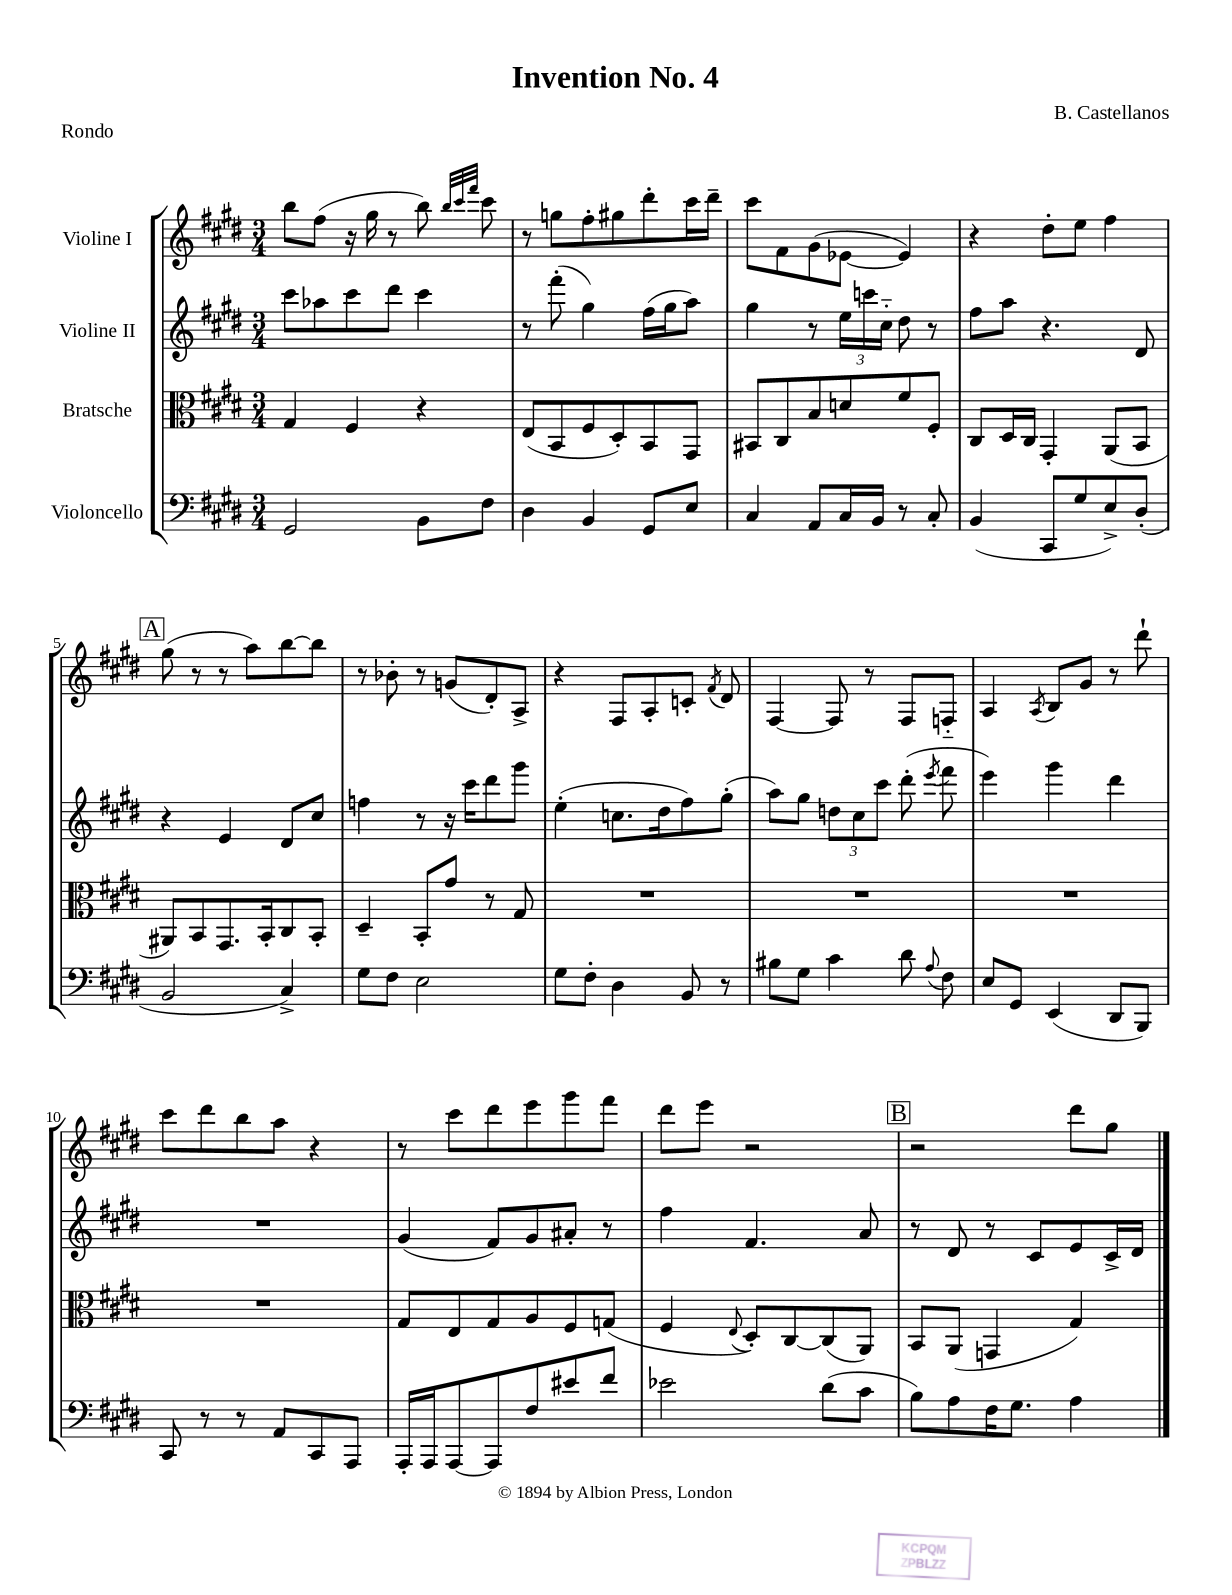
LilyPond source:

\header { title = "Invention No. 4" composer = "B. Castellanos" piece = "Rondo" }
<<
\new StaffGroup <<
\new Staff = "s0" \with { instrumentName = "Violine I" } {
    \clef treble \key e \major \numericTimeSignature \time 3/4
    \autoBeamOff b''8[ fis''8]( r16 gis''16 r8 b''8) \grace { b''32[ cis'''32 fis'''32] } cis'''8 |
    r8 g''8[ fis''8-. gis''8 dis'''8-. cis'''16 dis'''16]-- |
    cis'''8[ fis'8 gis'8( ees'8]~ ees'4) |
    r4 dis''8[-. e''8] fis''4 |
    \mark \markup { \box "A" } gis''8( r8 r8 a''8[) b''8~ b''8] |
    r8 bes'8-. r8 g'8[( dis'8-.) a8]-> |
    r4 fis8[ a8-. c'8]-. \acciaccatura { fis'8 } dis'8 |
    fis4~ fis8 r8 fis8[ f8]-_ |
    a4 \acciaccatura { a8 } b8[ gis'8] r8 dis'''8-! |
    cis'''8[ dis'''8 b''8 a''8] r4 |
    r8 cis'''8[ dis'''8 e'''8 gis'''8 fis'''8] |
    dis'''8[ e'''8] r2 |
    \mark \markup { \box "B" } r2 dis'''8[ gis''8] \bar "|." |
}
\new Staff = "s1" \with { instrumentName = "Violine II" } {
    \clef treble \key e \major \numericTimeSignature \time 3/4
    \autoBeamOff cis'''8[ aes''8 cis'''8 dis'''8] cis'''4 |
    r8 fis'''8-.( gis''4) fis''16[( gis''16 a''8]) |
    gis''4 r8 \tuplet 3/2 { e''16[ c'''16 cis''16]-_ } dis''8 r8 |
    fis''8[ a''8] r4. dis'8 |
    \mark \markup { \box "A" } r4 e'4 dis'8[ cis''8] |
    f''4 r8 r16 cis'''16[ dis'''8 gis'''8] |
    e''4-.( c''8.[ dis''16 fis''8) gis''8]-.( |
    a''8[) gis''8] \tuplet 3/2 { d''8[ cis''8 cis'''8] } dis'''8-.( \acciaccatura { e'''8 } fis'''8 |
    e'''4) gis'''4 dis'''4 |
    R2. |
    gis'4( fis'8[) gis'8 ais'8]-. r8 |
    fis''4 fis'4. a'8 |
    \mark \markup { \box "B" } r8 dis'8 r8 cis'8[ e'8 cis'16-> dis'16] \bar "|." |
}
\new Staff = "s2" \with { instrumentName = "Bratsche" } {
    \clef alto \key e \major \numericTimeSignature \time 3/4
    \autoBeamOff gis4 fis4 r4 |
    e8[( b,8 fis8 dis8-.) b,8 gis,8] |
    bis,8[ cis8 b8 d'8 fis'8 fis8]-. |
    cis8[ dis16 cis16] gis,4-. a,8[( b,8] |
    \mark \markup { \box "A" } ais,8[) b,8 gis,8. b,16-. cis8 b,8]-. |
    dis4-- b,8[-. gis'8] r8 gis8 |
    R2. |
    R2. |
    R2. |
    R2. |
    gis8[ e8 gis8 a8 fis8 g8]( |
    fis4 \appoggiatura { e8 } dis8[-.) cis8~ cis8( a,8]) |
    \mark \markup { \box "B" } b,8[ a,8]( g,4 gis4) \bar "|." |
}
\new Staff = "s3" \with { instrumentName = "Violoncello" } {
    \clef bass \key e \major \numericTimeSignature \time 3/4
    \autoBeamOff gis,2 b,8[ fis8] |
    dis4 b,4 gis,8[ e8] |
    cis4 a,8[ cis16 b,16] r8 cis8-. |
    b,4( cis,8[ gis8 e8->) dis8]-.( |
    \mark \markup { \box "A" } b,2 cis4->) |
    gis8[ fis8] e2 |
    gis8[ fis8]-. dis4 b,8 r8 |
    bis8[ gis8] cis'4 dis'8 \appoggiatura { a8 } fis8 |
    e8[ gis,8] e,4( dis,8[ b,,8]) |
    cis,8 r8 r8 a,8[ cis,8 a,,8] |
    a,,16[-. a,,16 a,,8~ a,,8 fis8 eis'8 fis'8] |
    ees'2 dis'8[( cis'8] |
    \mark \markup { \box "B" } b8[) a8 fis16 gis8.] a4 \bar "|." |
}
>>
>>
